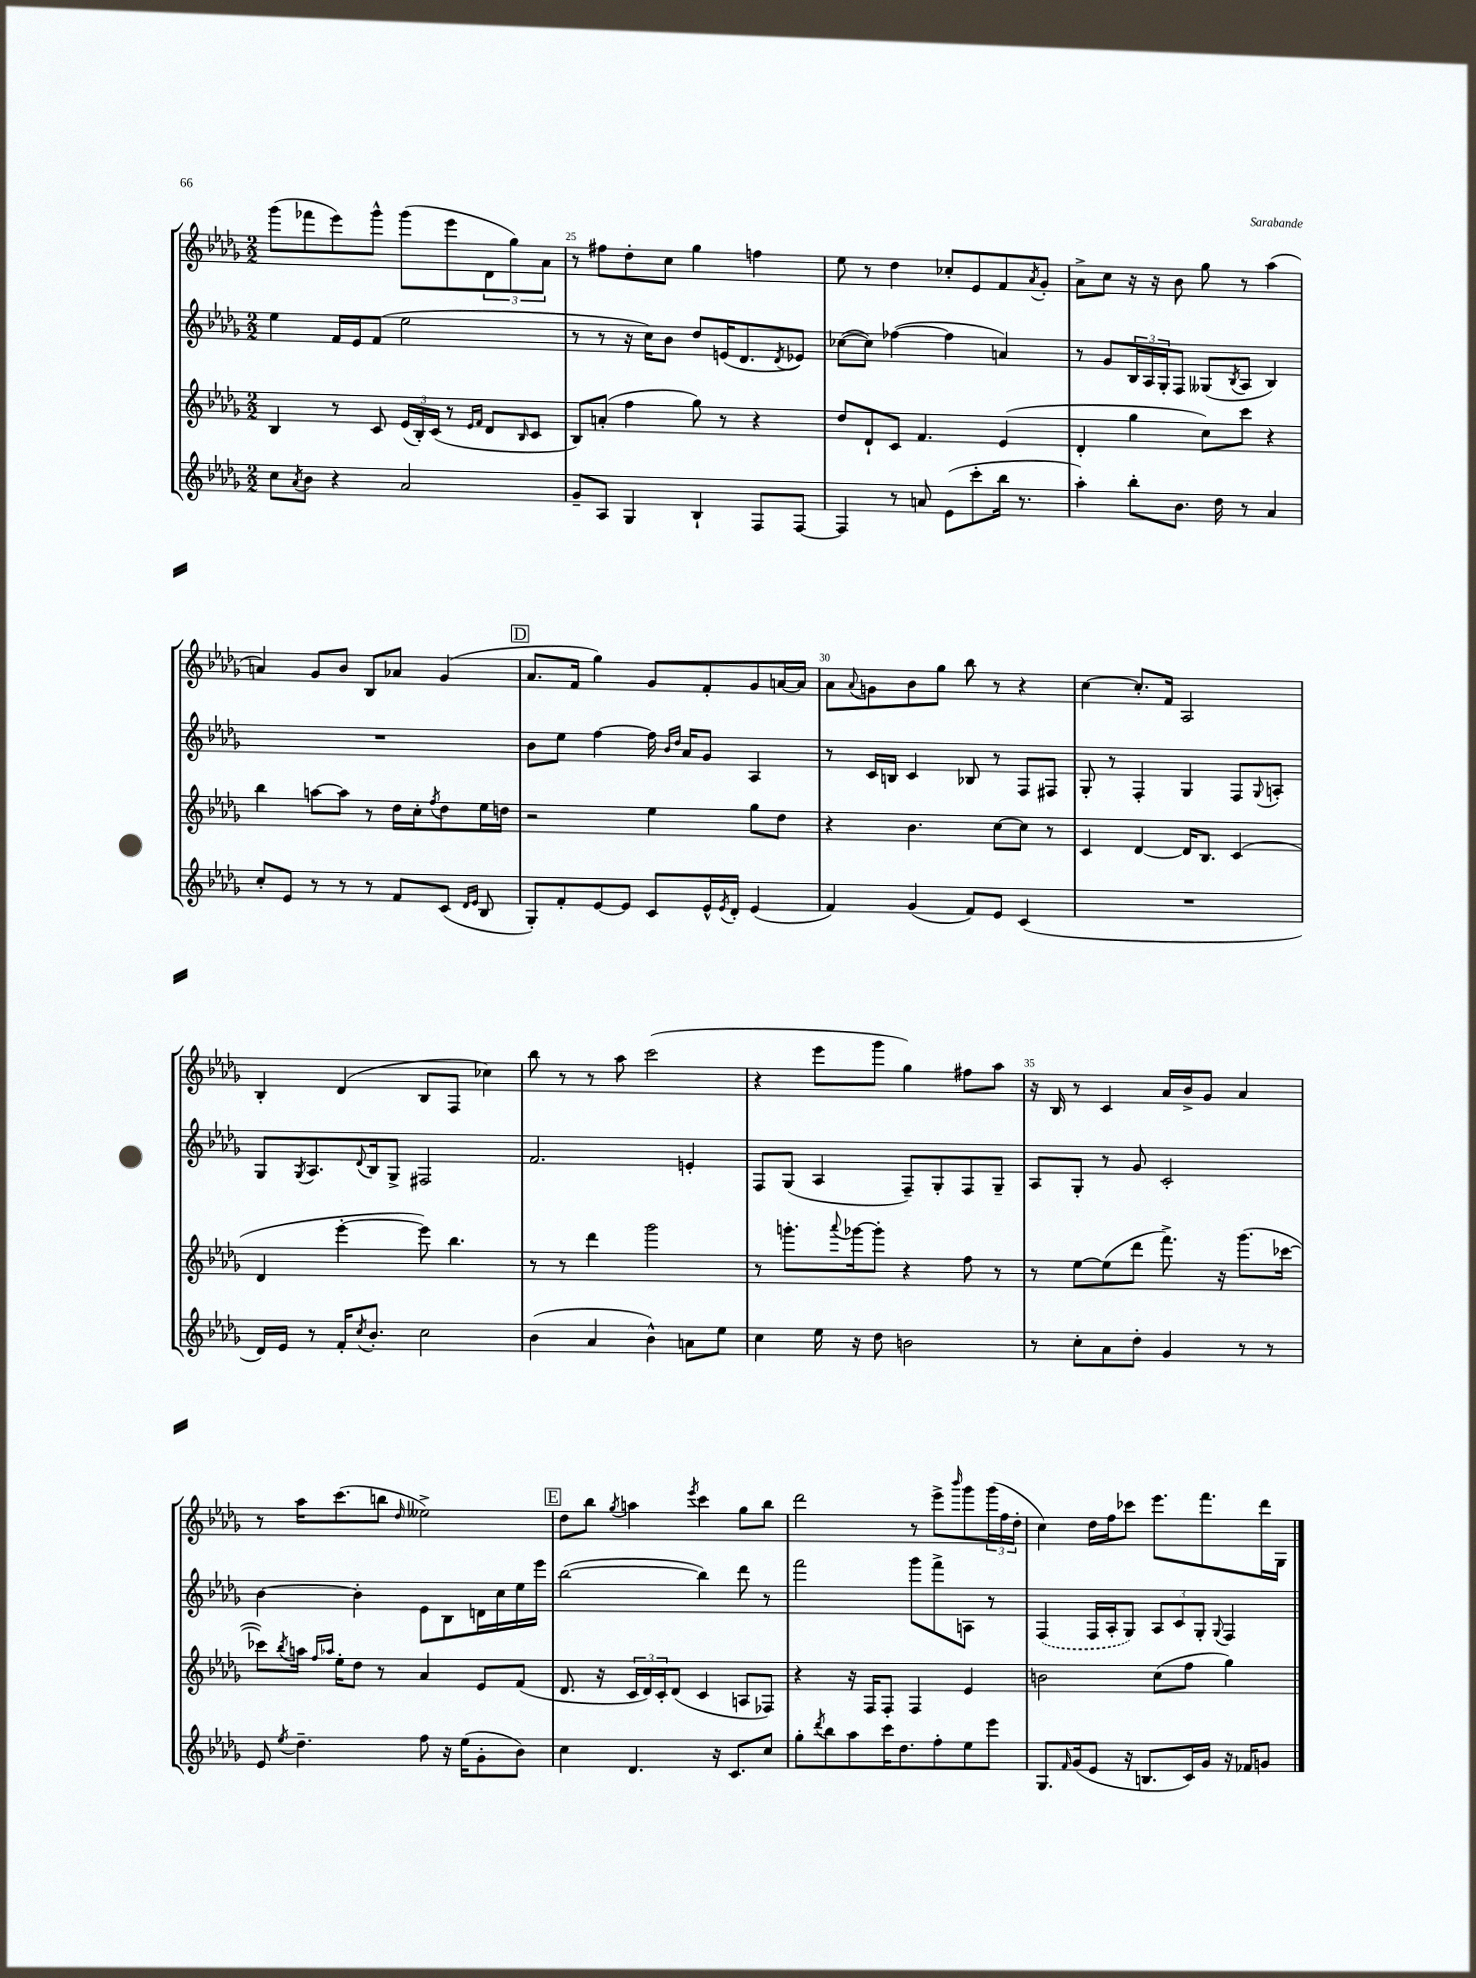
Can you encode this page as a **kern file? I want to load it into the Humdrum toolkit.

**kern	**kern	**kern	**kern
*part4	*part3	*part2	*part1
*staff4	*staff3	*staff2	*staff1
*clefG2	*clefG2	*clefG2	*clefG2
*k[b-e-a-d-g-]	*k[b-e-a-d-g-]	*k[b-e-a-d-g-]	*k[b-e-a-d-g-]
*M2/2	*M2/2	*M2/2	*M2/2
=24	=24	=24	=24
8cc\L	4B-/	4ee-\	(8ggg-\L
8qa-/	.	.	.
8b-\J	.	.	8fff-X\
4r	8r	16f/LL	8eee-\)
.	.	16e-/J	.
.	8c/	(8f/J	8ggg-^^\J
2a-/	(24e-/LL	2ee-\	(8ggg-\L
.	24B-'/)	.	.
.	(24c/JJ	.	.
.	8r	.	8eee-\
.	16qqe-/LL	.	.
.	16qqf/JJ	.	.
.	8d-/L	.	12d-\
.	.	.	12gg-\)
.	16qqB-/	.	.
.	8c/J	.	.
.	.	.	12a-\J
=25	=25	=25	=25
8g-~/L	8B-/L)	8r	8r
8A-/J	(8an'/J	8r	8ff#X\L
4G-/	4ff\	16r	8dd-'\
.	.	16cc\KL)	.
.	.	8b-\J	8cc\J
4B-`/	8gg-\)	8dd-/L	4gg-\
.	8r	(16en/K	.
.	.	8.d-/	.
8F/L	4r	.	4ffn\
.	.	8qd-/	.
[8F/J	.	8e-X/J)	.
=26	=26	=26	=26
4F/]	8dd-/L	([8cc-X\L	8ee-\
.	8d-`/	8cc-\J])	8r
8r	8c/J	([4ff-X\	4dd-\
8an/	4.f/	.	.
(8e-\L	.	4ff-\]	8cc-X'/L
8ccc'\	.	.	8e-/
16bb-\Jk	(4e-/	4an/)	8f/
8.r	.	.	.
.	.	.	8qa-/
.	.	.	8g-'/J
=27	=27	=27	=27
4aa-'\)	4d-'/	8r	8a-^\L
.	.	8g-/L	8cc\J
8bb-'\L	4gg-\	24B-/L	16r
.	.	24A-/	.
.	.	.	16r
.	.	24G-'/J	.
8.b-\J	.	8F/J	8b-\
.	8cc\L)	(8G--X/L	8gg-\
16dd-\	.	.	.
.	.	8qB-/	.
8r	8ccc\J	8A-/J	8r
4a-/	4r	4B-/)	(4aa-\
!!LO:LB:g=z
=28	=28	=28	=28
8cc'/L	4bb-\	1r	4an/)
8e-/J	.	.	.
8r	[8aan\L	.	8g-/L
8r	8aa\J]	.	8b-/J
8r	8r	.	8B-/L
8f/L	16dd-\LL	.	8a-X/J
.	16cc'\J	.	.
.	8qff/	.	.
(8c/J	8dd-\	.	(4g-/
16qqd-/LL	.	.	.
16qqe-/JJ	.	.	.
8B-/	16ee-\L	.	.
.	16ddn\JJ	.	.
!!LO:REH:place=s1:t=D
=29	=29	=29	=29
8G-'/L)	2r	8b-\L	8.a-/L
8f'/	.	8ee-\J	.
.	.	.	16f/Jk
[8e-/	.	[4ff\	4gg-\)
8e-/J]	.	.	.
8c/L	4ee-\	16ff\]	8g-/L
.	.	16qqb-/LL	.
.	.	16qqdd-/JJ	.
.	.	16a-/KL	.
16e-^^/L	.	8g-/J	8f'/
8qe-/	.	.	.
16d-'/JJ	.	.	.
(4e-/	8gg-\L	4A-/	8g-/
.	8dd-\J	.	[16an/L
.	.	.	16a/JJ]
=30	=30	=30	=30
4f/)	4r	8r	8a-\L
.	.	.	8qqa-/
.	.	16c/LL	8gn\
.	.	16Bn/JJ	.
(4g-/	4.b-\	4c/	8b-\
.	.	.	8gg-\J
8f/L)	.	8B-X/	8bb-\
8e-/J	[8cc\L	8r	8r
(4c/	8cc\J]	8F/L	4r
.	8r	8F#X/J	.
=31	=31	=31	=31
1r	4c/	8G-'/	[4cc\
.	.	8r	.
.	[4d-/	4F'/	8.cc'/L]
.	.	.	16f/Jk
.	16d-/KL]	4G-/	2A-/
.	8.B-/J	.	.
.	(4c/	8F/L	.
.	.	8qqG-/	.
.	.	8An'/J	.
!!LO:LB:g=z
=32	=32	=32	=32
16d-/LL)	4d-/	8G-/L	4B-'/
16e-/JJ	.	.	.
.	.	8qG-/	.
8r	.	8.A-/	.
16f'/KL	[4eee-'\	.	(4d-/
8qcc/	.	8qqd-/	.
8.b-'/J	.	16B-/k	.
.	.	8G-^/J	.
2cc\	8eee-\])	2F#X/	8B-/L
.	4.bb-\	.	8F/J
.	.	.	4cc-X\)
=33	=33	=33	=33
(4b-\	8r	2.f/	8bb-\
.	8r	.	8r
4a-/	4ddd-\	.	8r
.	.	.	8aa-\
4b-^^\)	2ggg-\	.	(2ccc\
8an\L	.	4en'/	.
8ee-\J	.	.	.
=34	=34	=34	=34
4cc\	8r	8F/L	4r
.	8.gggn'\L	(8G-/J	.
16ee-\	.	4A-/	8eee-\L
.	8qqaaa-/	.	.
16r	[16ggg-X\k	.	.
8dd-\	8ggg-'\J]	.	8ggg-\J
2bn\	4r	8F~/L)	4gg-\)
.	.	8G-'/	.
.	8ff\	8F/	8ff#X\L
.	8r	8G-~/J	8aa-\J
=35	=35	=35	=35
8r	8r	8A-/L	16r
.	.	.	16B-/
8cc'\L	[8ee-\L	8G-'/J	8r
8a-\	(8ee-\]	8r	4c/
8dd-'\J	8ddd-\J	8g-/	.
4g-/	8.fff^\)	2c'/	16a-/LL
.	.	.	16b-^/J
.	.	.	8g-/J
.	16r	.	.
8r	(8.ggg-\L	.	4a-/
8r	.	.	.
.	[16ccc-X\Jk	.	.
!!LO:LB:g=z
=36	=36	=36	=36
8e-/	8ccc-X\L])	[4b-\	8r
8qee-/	8qbb-/	.	.
4.dd-~\	16aan\Jk	.	16aa-\KL
.	16qqff/LL	.	.
.	16qqaa-X/JJ	.	.
.	16ee-'\KL	.	(8.ccc\
.	8dd-\J	4b-'\]	.
.	8r	.	8bbn\J
.	.	.	16qqdd-/
8ff\	4a-/	8e-\L	2ee--X^\)
16r	.	8B-\	.
(16ee-\KL	.	.	.
8g-'\	8e-/L	16dn\L	.
.	.	16cc\	.
8b-\J)	(8f/J	16ee-\	.
.	.	16eee-\JJ	.
!!LO:REH:place=s1:t=E
=37	=37	=37	=37
4cc\	8.d-/	([2bb-\	8dd-\L
.	.	.	8bb-\J
.	16r	.	.
.	.	.	8qgg-/
4.d-/	24c/LL	.	4aan\
.	24d-/)	.	.
.	24c'/J	.	.
.	(8d-/J	.	.
.	.	.	8qeee-/
.	4c/	4bb-\])	4ccc\
16r	.	.	.
8.c/L	.	.	.
.	8An/L	8ddd-\	8gg-\L
8cc/J	8F-X/J)	8r	8bb-\J
=38	=38	=38	=38
8gg-'\L	4r	2fff\	2ddd-\
8qddd-/	.	.	.
8bb-\	.	.	.
8aa-\	16r	.	.
.	16F/KL	.	.
16ccc\K	8F'/J	.	.
8.dd-\	.	.	.
.	4F/	8ggg-\L	8r
8ff'\	.	8fff^\	8eee-^\L
.	.	.	16qqbbb-/
8ee-\	4e-/	8An\J	8ggg-\
8eee-\J	.	8r	(24ggg-\L
.	.	.	24ff\
.	.	.	24dd-'\JJ
=39	=39	=39	=39
8.G-/L	2bn\	(4F/	4cc\)
16qqf/	.	.	.
(16g-/k	.	.	.
8e-/J	.	16F/LL	16dd-\LL
.	.	16A-'/J	16ff\J
16r	.	8G-/J)	8ccc-X\J
8.Bn/L	.	.	.
.	(8cc\L	12A-/L	8.eee-\L
.	.	12c/	.
16c/L)	8ff\J	.	.
.	.	12G-'/J	.
16g-/JJ	.	.	8.fff\
.	.	8qqG-/	.
16r	4gg-\)	4F/	.
16f-X/KL	.	.	.
8gn/J	.	.	16ddd-\L
.	.	.	16G-\JJ
==	==	==	==
*-	*-	*-	*-
